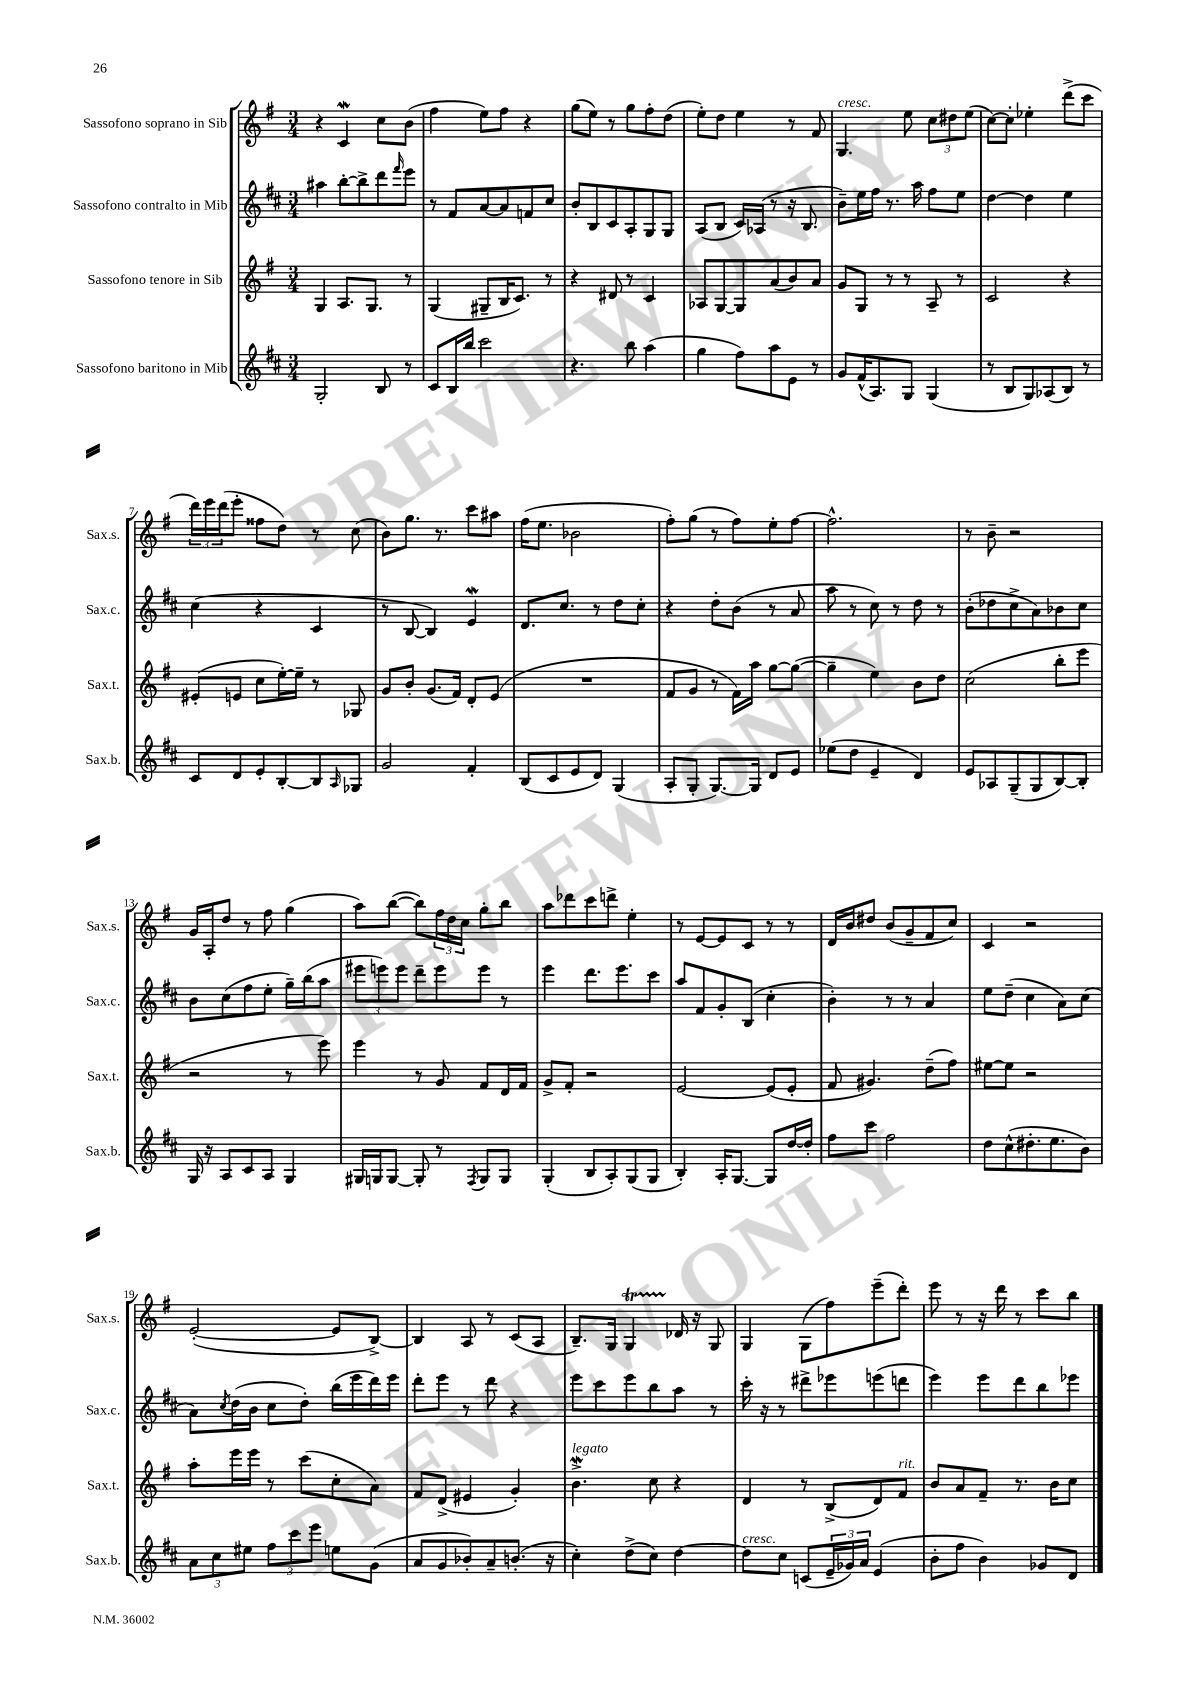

**kern	**kern	**kern	**kern
*part4	*part3	*part2	*part1
*staff4	*staff3	*staff2	*staff1
*I"Sassofono baritono in Mib	*I"Sassofono tenore in Sib	*I"Sassofono contralto in Mib	*I"Sassofono soprano in Sib
*I'Sax.b.	*I'Sax.t.	*I'Sax.c.	*I'Sax.s.
*clefG2	*clefG2	*clefG2	*clefG2
*k[f#c#]	*k[f#]	*k[f#c#]	*k[f#]
*M3/4	*M3/4	*M3/4	*M3/4
=1	=1	=1	=1
2G'/	4G/	4aa#X\	4r
.	8.A/L	[8bb'\L	4cw/
.	.	8bb^\]	.
.	8.G/J	.	.
8B/	.	8ddd\	8cc\L
.	.	16qqfff#/	.
8r	8r	8eee\J	(8b\J
=2	=2	=2	=2
8c#/L	(4G/	8r	4ff#\
16B/L	.	8f#/L	.
16bb/JJ	.	.	.
2ccc#\	8G#X~/L	[8a/	8ee\L)
.	16B/K	8a/]	8ff#\J
.	8.c/J)	.	.
.	.	8fn/	4r
.	8r	8cc#/J	.
=3	=3	=3	=3
4.r	4r	8b'/L	(8gg\L
.	.	8B/	8ee\J)
.	8d#X/	8c#/	8r
8bb\	8r	8A'/	8gg\L
(4aa\	4c/	8G/	8ff#'\
.	.	8G/J	(8dd\J
=4	=4	=4	=4
4gg\	8A-X/L	(8A/L	8ee'\L)
.	[8G/	8B/J	8dd\J
8ff#\L)	8G/]	16c#/LL)	4ee\
.	.	(16A-X/JJ	.
8aa\	(8a/	8r	.
8e\J	8b/)	16r	8r
.	.	8.B/	.
8r	8a/J	.	8f#/
=5	=5	=5	=5
!	!	!	!LO:TX:a:i:t=cresc.
8g/L	8g/L	8b~\L)	4.G/
(16f#^^/K	8G/J	16ee\L	.
8.A/)	.	16ff#\JJ	.
.	8r	8.r	.
8G/J	8r	.	8ee\
.	.	16aa\	.
(4G/	8A~/	8ff#\L	12cc\L
.	.	.	12dd#X\
.	8r	8ee\J	.
.	.	.	(12ee\J
=6	=6	=6	=6
8r	2c/	[4dd\	[8cc\L)
8B/L	.	.	8cc'\J]
8G/)	.	4dd\]	4ee-X'\
(8A-X/	.	.	.
8B/J)	4r	4ee\	(8ddd^\L
8r	.	.	8ccc\J
!!LO:LB:g=z
=7	=7	=7	=7
8c#/L	(8e#X'/L	(4cc#\	24ddd\LL)
.	.	.	24eee\
.	.	.	(24ddd\J
8d/	8en/J	.	8eee'\J
8e'/	8cc\L	4r	8ff##X\L
[8B'/	[16ee'\L)	.	8dd\J)
.	16ee~\JJ]	.	.
8B/]	8r	4c#/	8r
16qqA/	.	.	.
8G-X/J	8G-X/	.	(8cc\
=8	=8	=8	=8
2g/	8g/L	8r	8b\L)
.	8b'/J	[8B/	8.gg\J
.	(8.g/L	4B/])	.
.	.	.	8.r
.	16f#/Jk)	.	.
4f#'/	8d'/L	4eW/	8ccc\L
.	(8e/J	.	8aa#X\J
=9	=9	=9	=9
(8B/L	2.r	8.d/L	(16ff#\KL
.	.	.	8.ee\J
8c#/	.	.	.
.	.	8.cc#/J	.
8e/	.	.	2b-X\
8d/J)	.	8r	.
(4G/	.	8dd\L	.
.	.	8cc#'\J	.
=10	=10	=10	=10
8A'/L	8f#/L	4r	8ff#'\L)
8G'/J	8g/J	.	(8gg\J
[8.G/L)	8r	8dd'\L	8r
.	16f#\LL)	(8b\J	8ff#\L)
16G/Jk]	16aa\JJ	.	.
8d/L	[8gg\L	8r	8ee'\
8e/J	(8gg\J_	8a/	[8ff#\J
=11	=11	=11	=11
(8ee-X\L	4gg~\]	8aa\	2.ff#^^\]
8dd\J	.	8r	.
4e~/	4ee\)	8cc#\)	.
.	.	8r	.
4d/)	8b\L	8dd\	.
.	8dd\J	8r	.
=12	=12	=12	=12
8e/L	(2cc\	(8b'\L	8r
8A-X/	.	8dd-X\	8b~\
(8G~/	.	8cc#^\	2r
8G/	.	8a\)	.
[8B/)	8bb'\L	8b-X\	.
8B'/J]	8eee\J	8cc#\J	.
!!LO:LB:g=z
=13	=13	=13	=13
16G/	2r	8b\L	16g/LL
16r	.	.	16A'/J
8A/L	.	(8cc#\	8dd/J
8c#/	.	8ff#\	8r
8A/J	.	8ee'\J	8ff#\
4G/	8r	16gg~\LL)	(4gg\
.	.	(16bb\J	.
.	8eee\)	8aa\J	.
=14	=14	=14	=14
16G#X/LL	4eee\	12eee#X\L	8aa\L)
16Gn/J	.	.	.
.	.	12eeen\)	.
[8G/J	.	.	([8bb\J
.	.	12eee\J	.
8G'/]	8r	8ddd~\L	8bb\L])
8r	8g/	8eee\	24ff#\L
.	.	.	24dd\
.	.	.	24cc\JJ
8qF#/	.	.	.
8G/L	8f#/L	8eee\J	8gg'\L
8G/J	16d/L	8r	8bb\J
.	16f#/JJ	.	.
=15	=15	=15	=15
(4G'/	8g^/L	4eee\	8aa\L
.	8f#'/J	.	8ddd-X\
8B/L	2r	8.ddd\L	8ccc\
8A'/)	.	.	8dddn^\J
.	.	8.eee\	.
(8G/	.	.	4ee'\
8G/J	.	8ccc#\J	.
=16	=16	=16	=16
4B'/)	[2e/	8aa/L	8r
.	.	8f#/	[8e/L
16A'/KL	.	8g'/	8e/]
[8.G/J	.	.	.
.	.	(8B/J	8c/J
8G/L]	(8e/L]	4cc#'\	8r
[16dd/L	8e'/J	.	8r
16dd'/JJ]	.	.	.
=17	=17	=17	=17
8ff#\L	8f#/	4b'\)	16d/LL
.	.	.	16b/J
8ccc#\J	4.g#X/)	.	8dd#X/J
2ff#\	.	8r	(8b/L
.	.	8r	8g~/
.	(8dd~\L	4a/	8f#/
.	8ff#\J)	.	8cc/J)
=18	=18	=18	=18
8dd\L	[8ee#X\L	8ee\L	4c/
(8cc#^^\	8ee#\J]	(8dd~\J	.
8.dd#X'\	2r	4cc#\	2r
8.ee\	.	.	.
.	.	8a\L)	.
8b\J)	.	(8cc#\J	.
!!LO:LB:g=z
=19	=19	=19	=19
12a\L	8aa'\L	8a\L)	([2e'/
12cc#\	.	.	.
.	.	8qcc#/	.
.	16eee\L	(16dd\L	.
12ee#X\J	.	.	.
.	16eee\JJ	16b\JJ	.
12ff#\L	8r	8cc#\L	.
12ccc#\	.	.	.
.	(8ccc\L	8dd'\J)	.
12eee\J	.	.	.
8een\L	8cc'\	(16bb\LL	8e/L]
.	.	16eee\	.
(8g\J	8a\J)	16ddd\)	[8B^/J)
.	.	16eee\JJ	.
=20	=20	=20	=20
8a/L	8f#/L	8ddd'\L	4B/]
8g/	(8d^/J	8eee\J	.
8b-X'/)	4e#X/	8r	8A/
8a~/	.	8ddd\	8r
(8.bn'/J	4g'/)	4r	(8c/L
.	.	.	8A/J
16r	.	.	.
=21	=21	=21	=21
!	!LO:TX:a:i:t=legato	!	!
4cc#'\)	4.bW^\	8eee\L	8.B~/L)
.	.	8ccc#\	.
.	.	.	16G/Jk
(8dd^\L	.	8eee\	4GT/
8cc#\J)	8cc\	8bb\	.
[4dd\	4r	8aa\J	16d-X/
.	.	.	16r
.	.	8r	8G/
=22	=22	=22	=22
!LO:TX:a:i:t=cresc.	!	!	!
8dd\L]	4d/	16ccc#'\	4G/
.	.	16r	.
8cc#\J	.	8r	.
(8cn/L	8r	8ddd#X^\L	(8G\L
24e~/L	(8B^/L	8eee-X\	8ff#\)
24g-X/)	.	.	.
24a/JJ	.	.	.
(4e/	8d/)	(8eeen\	(8eee~\
!	!LO:TX:a:i:t=rit.	!	!
.	8f#/J	8dddn\J	8ddd'\J)
=23	=23	=23	=23
8b'\L	8b/L	4eee\)	8eee\
8ff#\J	8a/	.	8r
4b\)	8f#~/J	8eee\L	16r
.	.	.	16ddd\
.	8.r	8ddd\	8r
8g-X/L	.	8bb\	8ccc\L
.	16b\KL	.	.
8d/J	8cc\J	8eee-X\J	8bb\J
==	==	==	==
*-	*-	*-	*-
